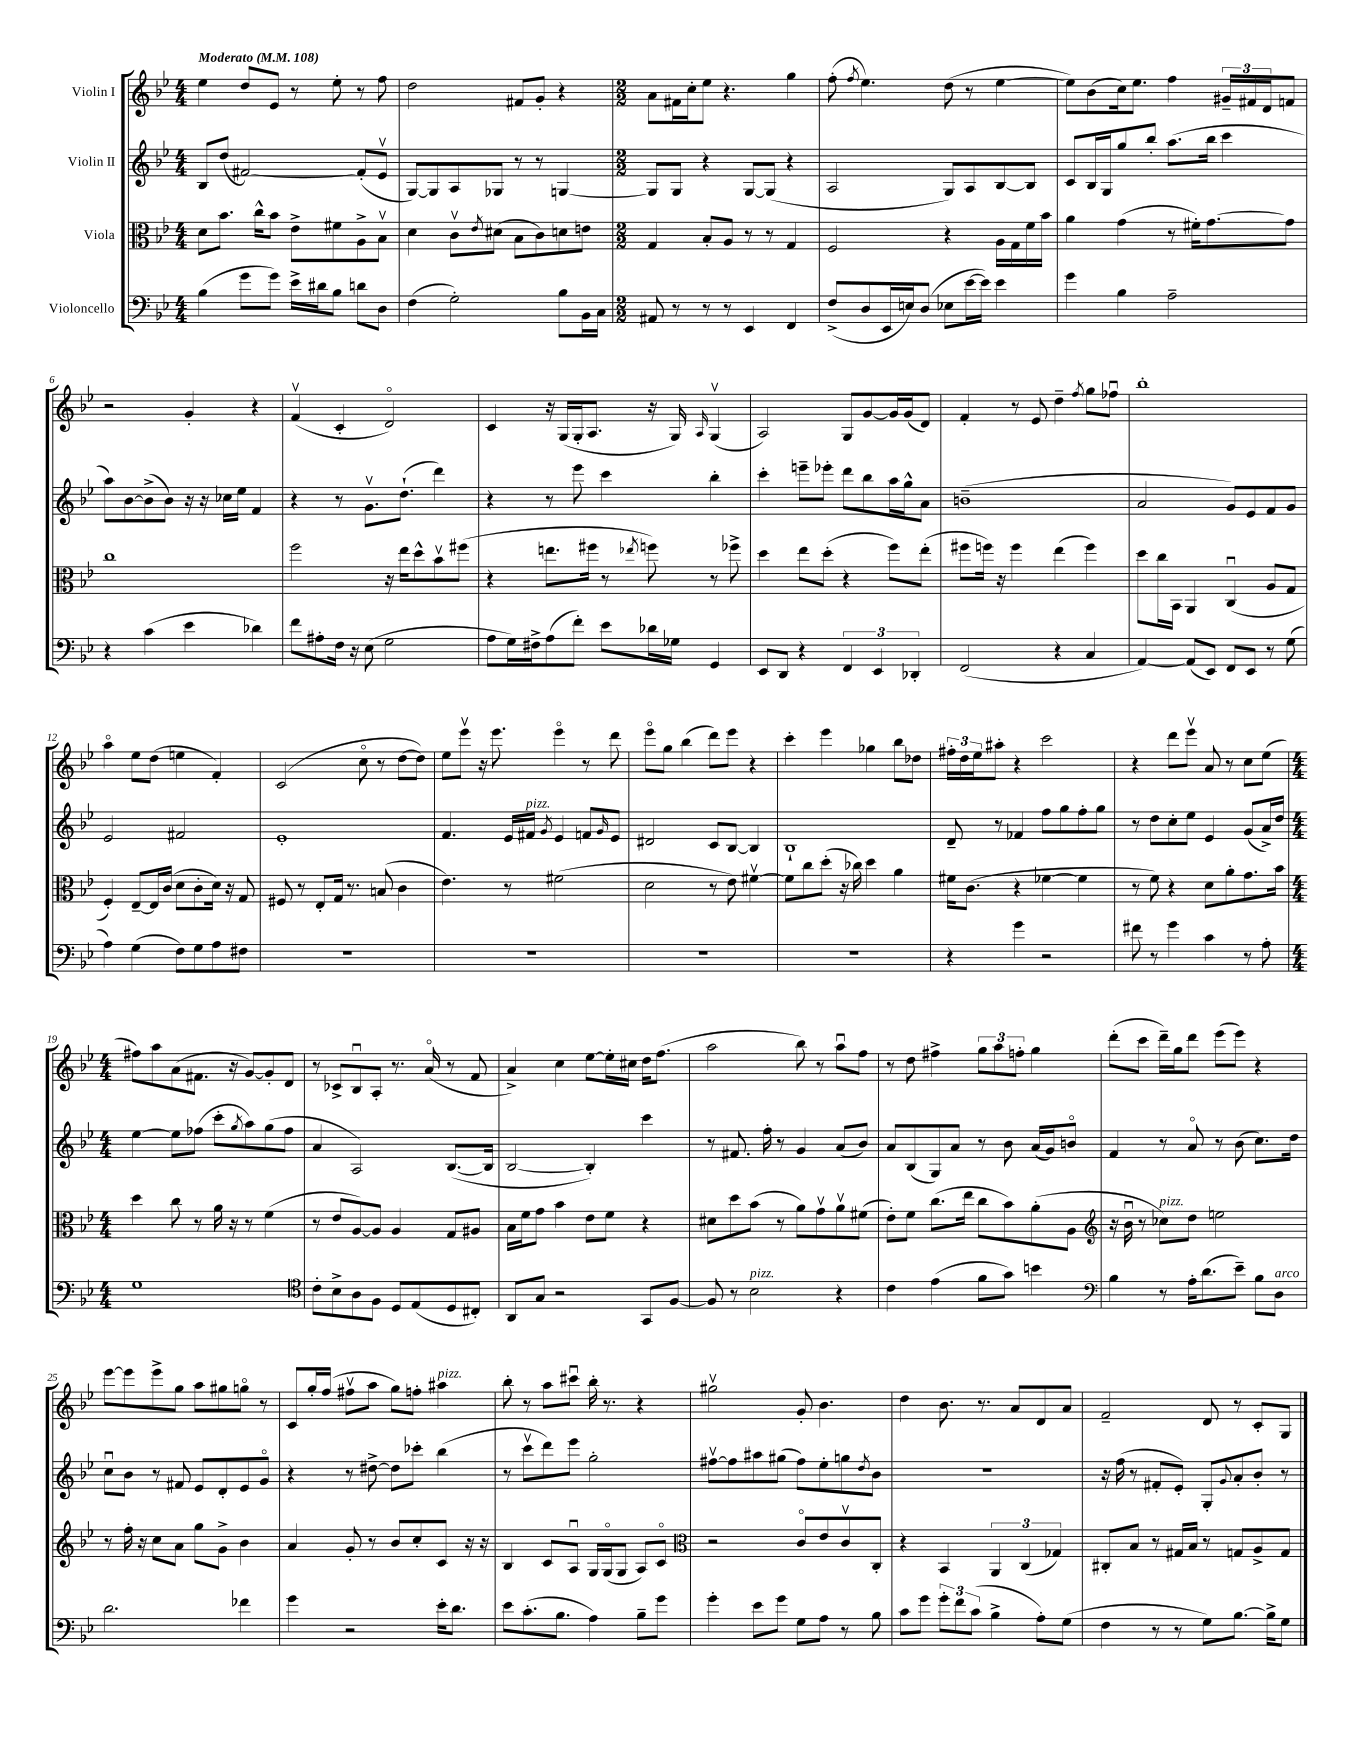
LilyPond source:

<<
\new StaffGroup <<
\new Staff = "s0" \with { instrumentName = "Violin I" } {
    \clef treble \key bes \major \numericTimeSignature \time 4/4 \tempo "Moderato" 4 = 108
    ees''4 d''8 ees'8 r8 ees''8-. r8 f''8 |
    d''2 fis'8 g'8-. r4 |
    \numericTimeSignature \time 2/2 a'8 fis'16 c''16-. ees''8 r4. g''4 |
    f''8-.( \acciaccatura { f''8 } ees''4.) d''8( r8 ees''4~ |
    ees''8) bes'8( c''16) ees''8. f''4 \tuplet 3/2 { gis'16-- fis'16 d'16 } f'8 |
    r2 g'4-. r4 |
    f'4\upbow( c'4-. d'2\flageolet) |
    c'4 r16 g16( g16-. a8. r16 g16) \grace { a16 } g4\upbow( |
    a2) g8 g'8~ g'16 g'16( d'8) |
    f'4-. r8 ees'8 d''4-- \acciaccatura { f''8 } g''8 fes''8\downbow |
    bes''1-. |
    a''4\flageolet ees''8 d''8( e''4 f'4-.) |
    c'2( c''8\flageolet r8 d''8~ d''8) |
    ees''8 ees'''8\upbow r16 ees'''8. ees'''4\flageolet r8 d'''8 |
    ees'''8\flageolet g''8 bes''4( d'''8) ees'''8 r4 |
    c'''4-. ees'''4 ges''4 bes''8 des''8 |
    \tuplet 3/2 { fis''16-. d''16 ees''16 } ais''8-. r4 c'''2 |
    r4 d'''8 ees'''8\upbow a'8 r8 c''8 ees''8( |
    \numericTimeSignature \time 4/4 fis''8) a''8 a'8( fis'8. r16 g'8~) g'8-. d'8 |
    r8 ces'8-> bes8\downbow a8-. r8. a'16\flageolet( r8 f'8 |
    a'4->) c''4 ees''8~ ees''16-. cis''16 d''16 f''8.( |
    a''2 bes''8) r8 a''8\downbow f''8 |
    r8 d''8 fis''4-> \tuplet 3/2 { g''8 a''8 f''8-. } g''4 |
    d'''8-.( c'''8 d'''16--) g''16 d'''8 ees'''8( ees'''8) r4 |
    ees'''8~ ees'''8 ees'''8-> g''8 a''8 gis''8 g''8\flageolet r8 |
    c'8 g''16-. f''16( fis''8\upbow a''8 g''8) f''8-. ais''4^\markup { \italic "pizz." } |
    bes''8-. r8 a''8 cis'''8\downbow bes''16-. r8. r4 |
    gis''2\upbow g'8-. bes'4. |
    d''4 bes'8. r8. a'8 d'8 a'8 |
    f'2-- d'8 r8 c'8-. g8 \bar "|." |
}
\new Staff = "s1" \with { instrumentName = "Violin II" } {
    \clef treble \key bes \major \numericTimeSignature \time 4/4
    bes8 d''8( fis'2~) fis'8-.( ees'8\upbow |
    g8~) g8 a8 ges8 r8 r8 g4~ |
    \numericTimeSignature \time 2/2 g8 g8 r4 g8~ g8( r4 |
    a2 g8) a8 bes8~ bes8 |
    c'8 bes16 g16 g''8 bes''8-. a''8.( bes''16 c'''4 |
    a''8) bes'8~ bes'8->( bes'8) r16 r16 ces''16 ees''16 f'4 |
    r4 r8 g'8.\upbow d''8.-!( d'''4) |
    r4 r8 ees'''8 c'''4 bes''4-. |
    c'''4-. e'''8-- ees'''8-. d'''8 bes''8 a''16 g''16-^ a'8 |
    b'1--( |
    a'2 g'8) ees'8 f'8 g'8 |
    ees'2 fis'2 |
    ees'1-. |
    f'4. ees'16 fis'16^\markup { \italic "pizz." } \acciaccatura { g'8 } ees'4 f'8 \grace { g'16 } ees'8 |
    dis'2 c'8 bes8~ bes4 |
    bes1-! |
    d'8-- r8 fes'4 f''8 g''8 f''8-. g''8 |
    r8 d''8 c''8-. ees''8 ees'4 g'8( a'16->) d''16 |
    \numericTimeSignature \time 4/4 ees''4~ ees''8 fes''8( c'''8-. \acciaccatura { g''8 } a''8) g''8( fes''8 |
    a'4 a2) bes8.~( bes16 |
    bes2~ bes4-.) c'''4 |
    r8 fis'8. f''16-. r8 g'4 a'8( bes'8) |
    a'8 bes8( g8) a'8 r8 bes'8 a'16( g'16) b'8\flageolet |
    f'4 r8 a'8\flageolet r8 bes'8( c''8.) d''16 |
    c''8\downbow bes'8 r8 fis'8 ees'8 d'8-. ees'8 g'8\flageolet |
    r4 r8 dis''8~-> dis''8 ces'''8-. bes''4( |
    r8 c'''8\upbow d'''8) ees'''8 g''2-. |
    fis''8~\upbow fis''8 ais''8 gis''8( fis''8) ees''8-. g''8 \acciaccatura { d''8 } bes'8 |
    R1 |
    r16 f''16( r8 fis'8-. ees'8-.) g8-. \appoggiatura { g'8 } a'8-. bes'8-. r8 \bar "|." |
}
\new Staff = "s2" \with { instrumentName = "Viola" } {
    \clef alto \key bes \major \numericTimeSignature \time 4/4
    d'8 bes'8. c''16-^ bes'8 ees'8-> fis'8 a8-> bes8\upbow |
    d'4 c'8\upbow \acciaccatura { ees'8 } dis'8( bes8 c'8) d'8 e'8 |
    \numericTimeSignature \time 2/2 g4 bes8-. a8 r8 r8 g4 |
    f2 r4 a16 g16 f'16 bes'16 |
    a'4 g'4( r8 fis'16-.) g'8.~ g'8 |
    c''1 |
    f''2 r16 ees''16 d''8-^ bes'8\upbow fis''8( |
    r4 e''8. fis''16 r8 \acciaccatura { ees''8 } f''8) r8 fes''8-> |
    d''4 ees''8 d''8-.( r4 f''8) ees''8-.( |
    fis''8 f''16) r16 f''4 ees''4( f''4) |
    d''8 c''16 bes,16 a,4 c4\downbow( a8 g8 |
    f4-.) ees8~-- ees16 c'16( d'8 c'8-. d'16) r16 g8 |
    fis8 r8 ees8-. g16 r8. b8( c'4 |
    ees'4.) r8 fis'2( |
    d'2 r8 ees'8) fis'4~\upbow |
    fis'8 c''8 d''8-.( r16 ces''16) d''4 a'4 |
    fis'16 c'8.( r4 fes'4~ fes'4 |
    r8 f'8) r4 d'8 a'8-. g'8. bes'16 |
    \numericTimeSignature \time 4/4 d''4 c''8 r8 a'16 r16 r8 f'4( |
    r8 ees'8 a8~) a8 a4 g8 ais8 |
    bes16 f'16 g'8 bes'4 ees'8 f'8 r4 |
    dis'8 d''8 bes'8( r8 a'8) g'8\upbow a'8\upbow fis'8( |
    ees'8-.) f'8 c''8.( ees''16 c''8 bes'8) a'8-.( a8 |
    \clef treble r16 bes'16\downbow r8 ces''8^\markup { \italic "pizz." }) d''8 e''2 |
    r8 f''16-. r16 c''8 a'8 g''8 g'8-> bes'4 |
    a'4 g'8-. r8 bes'8 c''8-. c'8 r16 r16 |
    bes4 c'8 a8\downbow g16 g16\flageolet( g8 a8) c'8\flageolet |
    \clef alto r2 c'8\flageolet ees'8 c'8\upbow c8-. |
    r4 bes,4 \tuplet 3/2 { a,4 c4( ges4) } |
    cis8-. bes8 r8 gis16 bes16 r8 g8 a8-> g8 \bar "|." |
}
\new Staff = "s3" \with { instrumentName = "Violoncello" } {
    \clef bass \key bes \major \numericTimeSignature \time 4/4
    bes4( g'8 g'8) ees'16-> dis'16 bes8 d'8 d8 |
    f4( g2-.) bes8 bes,16 c16 |
    \numericTimeSignature \time 2/2 ais,8 r8 r8 r8 ees,4 f,4 |
    f8->( d8 ees,16 e16) d8( ees8 ees'16~ ees'16) ees'4 |
    g'4 bes4 a2-- |
    r4 c'4( ees'4 des'4) |
    f'8 ais8-. f16 r16 ees8( g2 |
    a8 g16) fis16-> a8( f'8-.) ees'8 des'16 ges16 g,4 |
    ees,8 d,8 r4 \tuplet 3/2 { f,4 ees,4 des,4-. } |
    f,2( r4 c4 |
    a,4~) a,8( ees,8) f,8 ees,8 r8 g8( |
    a4) g4( f8) g8 a8 fis8 |
    R1 |
    R1 |
    R1 |
    R1 |
    r4 g'4 r2 |
    fis'8 r8 g'4 c'4 r8 a8-. |
    \numericTimeSignature \time 4/4 g1 |
    \clef tenor c'8-. bes8-> a8 f8 d8 ees8( d8 cis8-.) |
    a,8 g8 r2 g,8 f8~ |
    f8 r8 bes2^\markup { \italic "pizz." } r4 |
    c'4 ees'4( f'8 g'8) b'4 |
    \clef bass bes4 r8 a16-. d'8.( ees'8--) bes8 d8^\markup { \italic "arco" } |
    d'2. fes'4 |
    g'4 r2 ees'16-. d'8. |
    ees'8 c'8.-.( bes8. a4) bes8-- g'8 |
    g'4-. ees'8 g'8 g8 a8 r8 bes8 |
    c'8 g'8 \tuplet 3/2 { g'8-. f'8 c'8( } bes4-> a8-.) g8( |
    f4 r8 r8 g8) bes8.~ bes16-> g8 \bar "|." |
}
>>
>>
